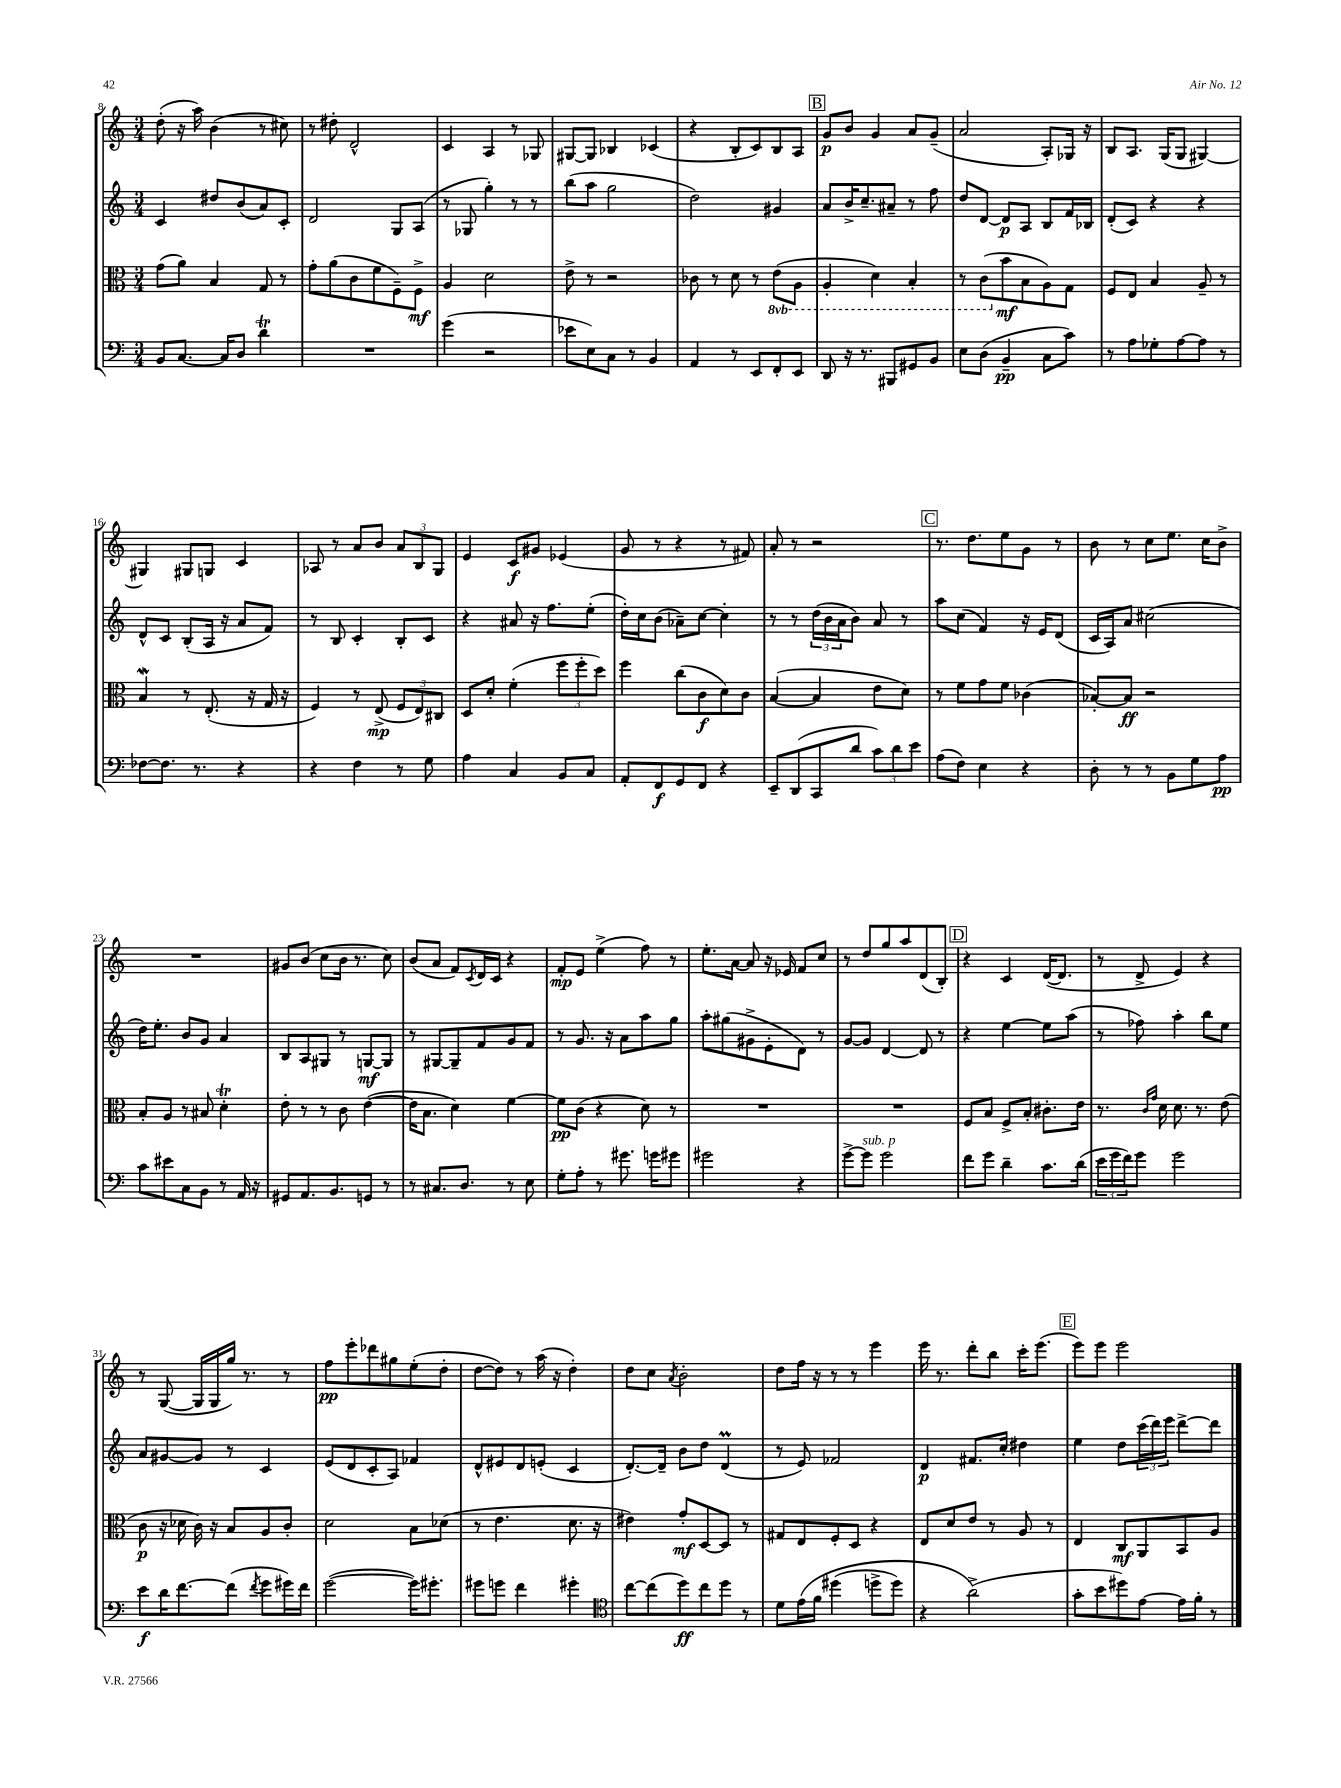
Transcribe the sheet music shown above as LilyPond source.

<<
\new StaffGroup <<
\new Staff = "s0" {
    \clef treble \key c \major \numericTimeSignature \time 3/4
    d''8-.( r16 a''16) b'4( r8 cis''8) |
    r8 dis''8-. d'2-^ |
    c'4 a4 r8 ges8 |
    gis8~ gis8 bes4 ces'4( |
    r4 b8-. c'8) b8 a8 |
    \mark \markup { \box "B" } g'8\p b'8 g'4 a'8 g'8--( |
    a'2 a8-.) ges16 r16 |
    b8 a8. g16( g8 gis4~) |
    gis4 gis8 g8 c'4 |
    aes8 r8 a'8 b'8 \tuplet 3/2 { a'8 b8 g8 } |
    e'4 c'8\f gis'8 ees'4( |
    g'8 r8 r4 r8 fis'8) |
    a'8-. r8 r2 |
    \mark \markup { \box "C" } r8. d''8. e''8 g'8 r8 |
    b'8 r8 c''8 e''8. c''16 b'8-> |
    R2. |
    gis'8 b'8( c''8 b'16 r8. c''8) |
    b'8( a'8 f'8) \acciaccatura { c'8 } d'16 c'16 r4 |
    f'8-.\mp e'8 e''4->( f''8) r8 |
    e''8.-. a'16~ a'8 r16 ees'16 f'8 c''8 |
    r8 d''8 g''8 a''8 d'8( b8-.) |
    \mark \markup { \box "D" } r4 c'4 d'16~( d'8. |
    r8 d'8-> e'4) r4 |
    r8 g8~( g16 g16 g''16) r8. r8 |
    f''8\pp e'''8-. des'''8 gis''8 e''8-.( d''8-. |
    d''8~ d''8) r8 a''16( r16 d''4-.) |
    d''8 c''8 \acciaccatura { a'8 } b'2-. |
    d''8 f''16 r16 r8 r8 e'''4 |
    e'''16 r8. d'''8-. b''8 c'''16-. e'''8.( |
    \mark \markup { \box "E" } e'''8) e'''8 e'''2 \bar "|." |
}
\new Staff = "s1" {
    \clef treble \key c \major \numericTimeSignature \time 3/4
    c'4 dis''8 b'8( a'8) c'8-. |
    d'2 g8 a8( |
    r8 ges8 g''4-.) r8 r8 |
    b''8( a''8 g''2 |
    d''2) gis'4 |
    \mark \markup { \box "B" } a'8 b'16-> c''8.-- ais'8-- r8 f''8 |
    d''8 d'8~ d'8\p a8 b8 f'16 bes16 |
    d'8-.( c'8) r4 r4 |
    d'8-^ c'8 b8-.( a16 r16 a'8 f'8) |
    r8 b8 c'4-. b8-. c'8 |
    r4 ais'8 r16 f''8. e''8-.( |
    d''16-.) c''16 b'8( aes'8--) c''8~ c''4-. |
    r8 r8 \tuplet 3/2 { d''16( b'16 a'16 } b'8) a'8 r8 |
    \mark \markup { \box "C" } a''8 c''8( f'4) r16 e'16 d'8( |
    c'16 a16) a'8 cis''2( |
    d''16) e''8.-. b'8 g'8 a'4 |
    b8 a8 gis8 r8 g8~\mf g8 |
    r8 gis8~ gis8-- f'8 g'8 f'8 |
    r8 g'8. r16 a'8 a''8 g''8 |
    a''8-. gis''8( gis'8-> e'8-. d'8) r8 |
    g'8~ g'8 d'4~ d'8 r8 |
    \mark \markup { \box "D" } r4 e''4~ e''8 a''8( |
    r8 fes''8) a''4-. b''8 e''8 |
    a'8 gis'8~ gis'8 r8 c'4 |
    e'8( d'8 c'8-. a8) fes'4 |
    d'8-^ eis'8 d'8 e'8-.( c'4 |
    d'8.~-.) d'16-- b'8 d''8 d'4\prall( |
    r8 e'8) fes'2 |
    d'4\p fis'8. c''16-. dis''4 |
    \mark \markup { \box "E" } e''4 d''8 \tuplet 3/2 { c'''16( d'''16) e'''16 } d'''8~-> d'''8 \bar "|." |
}
\new Staff = "s2" {
    \clef alto \key c \major \numericTimeSignature \time 3/4 \set Staff.ottavationMarkups = #ottavation-simple-ordinals
    g'8( a'8) b4 g8 r8 |
    g'8-. a'8( c'8 f'8 f8--) f8->\mf |
    a4 d'2 |
    e'8-> r8 r2 |
    ces'8 r8 d'8 r8 \ottava #-1 e8( a,8 |
    \mark \markup { \box "B" } a,4-. d4) b,4-. |
    r8 c8( \ottava #0 b'8\mf b8 a8) g8 |
    f8 e8 b4 a8-- r8 |
    b4\mordent r8 e8.-.( r16 g16 r16 |
    f4) r8 e8->\mp( \tuplet 3/2 { f8 e8) cis8 } |
    d8 d'8-. f'4-.( \tuplet 3/2 { f''8 f''8-. d''8) } |
    f''4 c''8( c'8\f d'8) c'8 |
    b4~( b4 e'8 d'8) |
    \mark \markup { \box "C" } r8 f'8 g'8 f'8 ces'4( |
    bes8~-.) bes8\ff r2 |
    b8-. a8 r8 bis8 d'4-.\trill |
    e'8-. r8 r8 c'8 e'4~( |
    e'16 b8. d'4) f'4~ |
    f'8\pp c'8( r4 d'8) r8 |
    R2. |
    R2. |
    \mark \markup { \box "D" } f8 b8 f8-> b8-. cis'8.-. e'16 |
    r8. \grace { c'16 g'16 } d'16 d'8. r8. e'8( |
    c'8\p r16 des'16 c'16) r16 b8 a8 c'8-. |
    d'2 b8 des'8( |
    r8 e'4. d'8. r16 |
    eis'4) g'8-.\mf d8~ d8 r8 |
    gis8 e8 f8-. d8 r4 |
    e8 d'8 e'8 r8 a8 r8 |
    \mark \markup { \box "E" } e4 c8\mf a,8 b,8 a8 \bar "|." |
}
\new Staff = "s3" {
    \clef bass \key c \major \numericTimeSignature \time 3/4
    b,8 c8.~ c16 d8 d'4\trill |
    R2. |
    g'4( r2 |
    ees'8 e8) c8 r8 b,4 |
    a,4 r8 e,8 f,8-. e,8 |
    \mark \markup { \box "B" } d,8 r16 r8. bis,,8 gis,8 b,8 |
    e8 d8( b,4--\pp c8 c'8) |
    r8 a8 ges8-. a8~ a8 r8 |
    fes8~ fes8. r8. r4 |
    r4 f4 r8 g8 |
    a4 c4 b,8 c8 |
    a,8-. f,8\f g,8 f,8 r4 |
    e,8-- d,8( c,8 d'8 \tuplet 3/2 { c'8) d'8 e'8 } |
    \mark \markup { \box "C" } a8( f8) e4 r4 |
    d8-. r8 r8 b,8 g8 a8\pp |
    c'8 eis'8 c8 b,8 r8 a,16 r16 |
    gis,8 a,8. b,8. g,8 r8 |
    r8 cis8. d8. r8 e8 |
    g8-. a8-. r8 gis'8. g'16 gis'8 |
    gis'2 r4 |
    g'8~-> g'8^\markup { \italic "sub. p" } g'2 |
    \mark \markup { \box "D" } f'8 g'8 d'4-- c'8. d'16( |
    \tuplet 3/2 { e'16 g'16 f'16) } g'8 g'2 |
    e'8\f d'16 f'8.~ f'8( \acciaccatura { f'8 } g'8 gis'16) f'16 |
    g'2~( g'16) gis'8.-. |
    gis'8 g'8 f'4 gis'4-. |
    \clef tenor c''8~ c''8( d''8\ff) c''8 d''8 r8 |
    d'8 e'16\( f'16 dis''4( d''8-> d''8) |
    r4 a'2->(\) |
    \mark \markup { \box "E" } g'8-. b'8 dis''8) e'8~ e'16 f'16-. r8 \bar "|." |
}
>>
>>
\layout { \context { \Score currentBarNumber = #8 } }
